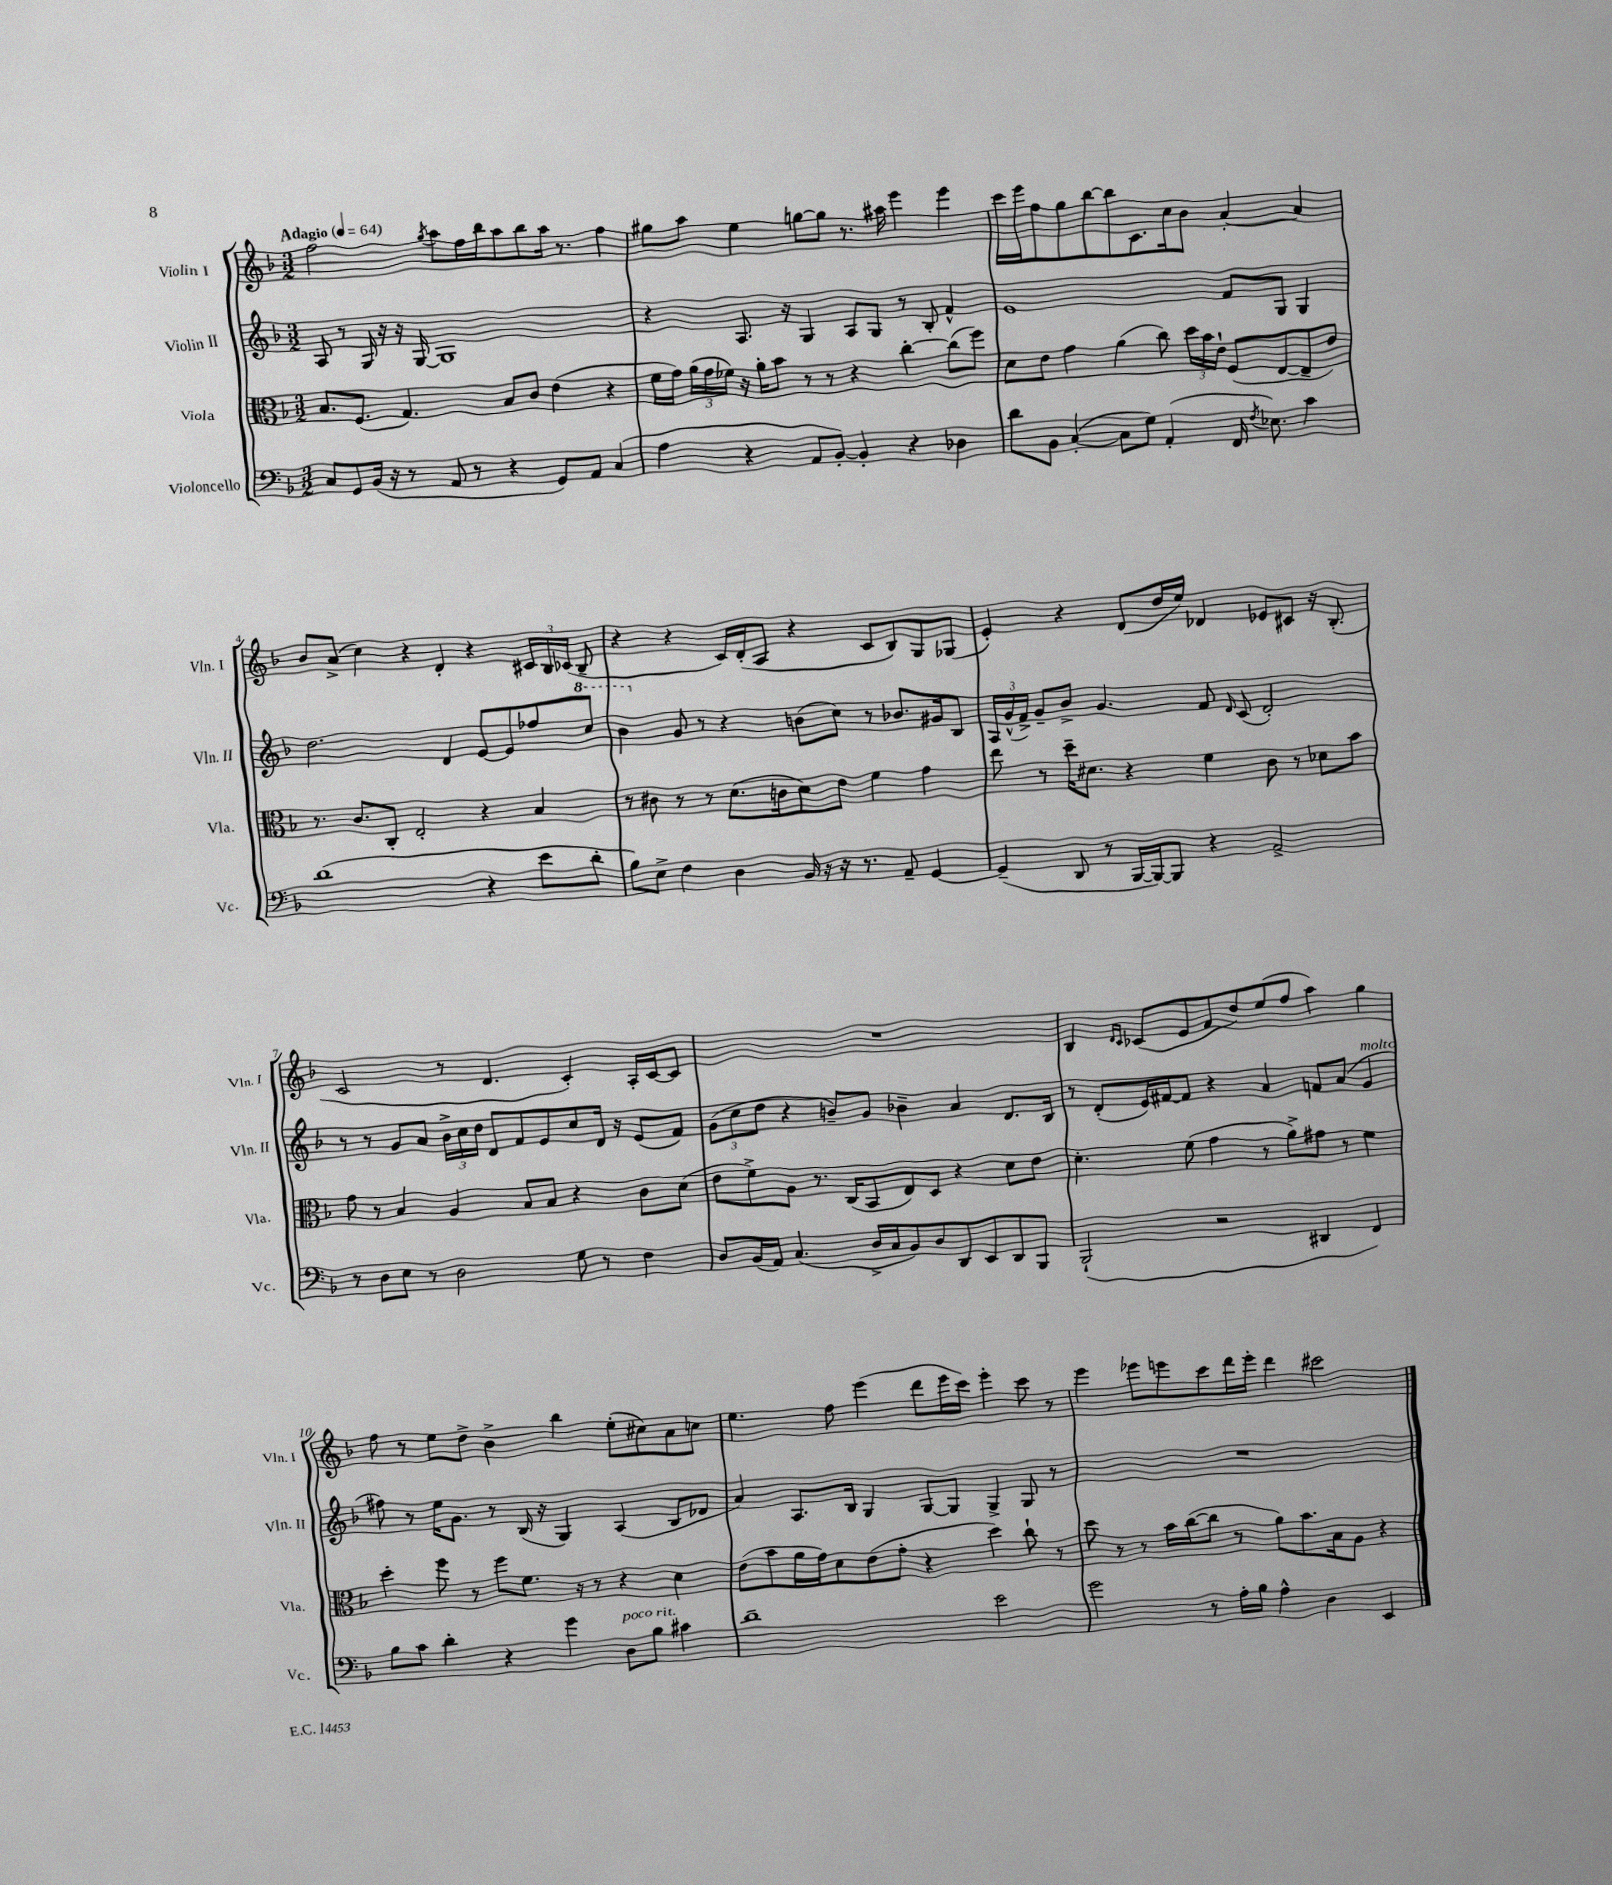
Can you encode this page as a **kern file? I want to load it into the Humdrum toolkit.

**kern	**kern	**kern	**kern
*staff4	*staff3	*staff2	*staff1
*clefF4	*clefC3	*clefG2	*clefG2
*k[b-]	*k[b-]	*k[b-]	*k[b-]
*M3/2	*M3/2	*M3/2	*M3/2
*MM64	*MM64	*MM64	*MM64
8C	8.B-	8A	2ff
8GG	.	8r	.
.	(8.F	.	.
(16BB-	.	16G	.
16r	.	16r	.
8r	4.G)	16r	.
.	.	[16G	.
.	.	.	8qgg
8AA	.	1G]	8aa
8r	.	.	16ff
.	.	.	16bb-
4r	8B-	.	8aa
.	8c	.	8bb-
8GG)	(4e	.	16aa
.	.	.	8.r
8AA	.	.	.
(4C	4r	.	4ff
=	=	=	=
4A	16f	4r	8gg#
.	16g)	.	.
.	(24a	.	8aa
.	24g	.	.
.	24f-)	.	.
4r	16r	8.A	4ee
.	16a'	.	.
.	8b-	.	.
.	.	16r	.
8AA	8r	4G	[8gg
[8BB-')	8r	.	8gg]
4BB-']	4r	8A	8.r
.	.	8G	.
.	.	.	16aa#
4r	[4cc'	8r	4eee
.	.	8B-'	.
4D-	(8cc]	4f^^	4eee
.	8ff)	.	.
=	=	=	=
8d	8d	1e	16ccc
.	.	.	16eee
8BB-	8e	.	8ff
([4C'	4g	.	8gg
.	.	.	[8bb-
8C]	(4a	.	8bb-]
8G)	.	.	8.c
(4AA'	8cc)	.	.
.	.	.	16cc
.	24dd	.	8b-
.	24b-	.	.
.	24e`	.	.
16FF	(8F	8f	[4a'
8qF	.	.	.
8.E-)	.	.	.
.	[8E	8G	.
4c	8E~]	4G	4a]
.	8e)	.	.
=	=	=	=
(1d	8.r	2.dd	8b-
.	.	.	(8a^
.	8.c	.	.
.	.	.	4cc)
.	8C'	.	.
.	2E'	.	4r
.	.	4d	4d'
4r	4r	[8e	4r
.	.	8e]	.
8e	4B-	8ff-	24c#
.	.	.	24B-
.	.	.	(24c-
8d'	.	8ccc	8B-~
=	=	=	=
8B-)	8r	4bb-	4r
8E^	8c#	.	.
4F	8r	8g	4r
.	8r	8r	.
4D	(8.d	4r	16c)
.	.	.	(16d'
.	.	.	8A
.	16c	.	.
16BB-	8d)	(8b	4r
16r	.	.	.
16r	8e	8cc)	.
8.r	.	.	.
.	4f	8r	8c
8AA~	.	8.b-	8B-)
[4GG	4g	.	8G
.	.	16g#	.
.	.	8B-	(8G-
=	=	=	=
(4GG~]	8ee	24A	4e')
.	.	(24g^^	.
.	.	24f^)	.
.	8r	8g~	.
8DD	16dd~	8b-^	4r
.	8.d#	.	.
8r	.	4.g	.
[16BBB-	4r	.	(8d
16BBB-_)	.	.	.
8BBB-]	.	.	16dd
.	.	.	16ee)
4r	4f	8f	4d-
.	.	16qqd	.
.	.	(8c	.
2AA^	8c	2d')	8e-
.	8r	.	8c#
.	8d-	.	16r
.	.	.	(8.B-'
.	8b-	.	.
=	=	=	=
8r	8g	8r	2c
8D	8r	8r	.
8E	4B-	8g	.
8r	.	8a	.
2D	4A	24b-^	8r
.	.	24cc	.
.	.	24dd	.
.	.	8d	4.d
.	8B-	8f	.
.	8B-	8e	.
8G	4r	8cc	4c')
8r	.	16d	.
.	.	16r	.
4F	8c	(8e	16A'
.	.	.	[16c
.	(8d	8f)	8c]
=	=	=	=
8D	8e	(12g	1.r
.	.	12cc	.
(16BB-	8f^)	.	.
.	.	12dd	.
16AA)	.	.	.
(4.C	8A	4r	.
.	8.r	.	.
.	.	8b~)	.
.	(16C	.	.
16D^	8BB-	8g	.
16C	.	.	.
8BB-)	8E)	4b-~	.
8D	8D	.	.
8DD	4r	4a	.
8EE	.	.	.
8DD	8d	8.d	.
8BBB-	8e	.	.
.	.	16B-	.
=	=	=	=
(2BBB-`	4.d'	8r	4B-
.	.	(8d'	.
.	.	.	16qqd
.	.	.	16qqc
.	.	16e)	(8c-
.	.	[16f#	.
.	(8f	8f#]	8e
2r	4g	4r	8f
.	.	.	8dd)
.	8r	4a	(8ee
.	8a^)	.	8ff
4DD#	8g#	8f	4aa)
.	8r	(8a	.
4FF)	4f	4g	4gg
=	=	=	=
8B-	4dd'	8ff#)	8ff
8c	.	8r	8r
4d'	8ff	16ee	8ee
.	.	8.g	.
.	8r	.	8dd^
4r	8ff	8r	4b-^
.	8.f	(16B-	.
.	.	16r	.
4g	.	4G)	4bb-
.	16r	.	.
.	8r	.	.
8D	4r	(4A	(8ee'
8B-	.	.	8cc#)
4c#	4d	8B-	8a
.	.	8d-	8cc
=	=	=	=
1d~	(8e	4a)	4.ee
.	8b-	.	.
.	16a	8.A	.
.	16g)	.	.
.	8d	.	8ff
.	.	16B-	.
.	(8e	4G	(4eee
.	8g'	.	.
.	4r	[8G	8ddd
.	.	8G]	16eee
.	.	.	16ccc)
2e	4dd)	4G^	4eee'
.	8cc`	8G	8ccc
.	8r	8r	8r
=	=	=	=
2g	8dd	1.r	4eee
.	8r	.	.
.	8r	.	8eee-
.	16b-	.	8eee
.	([16cc	.	.
8r	8cc]	.	8ccc
16A'	8r	.	16ddd
16B-	.	.	16eee'
4A^^	8a)	.	4ddd
.	8.b-	.	.
4D	.	.	2ccc#
.	16B-	.	.
.	8A	.	.
4EE	4r	.	.
==	==	==	==
*-	*-	*-	*-
